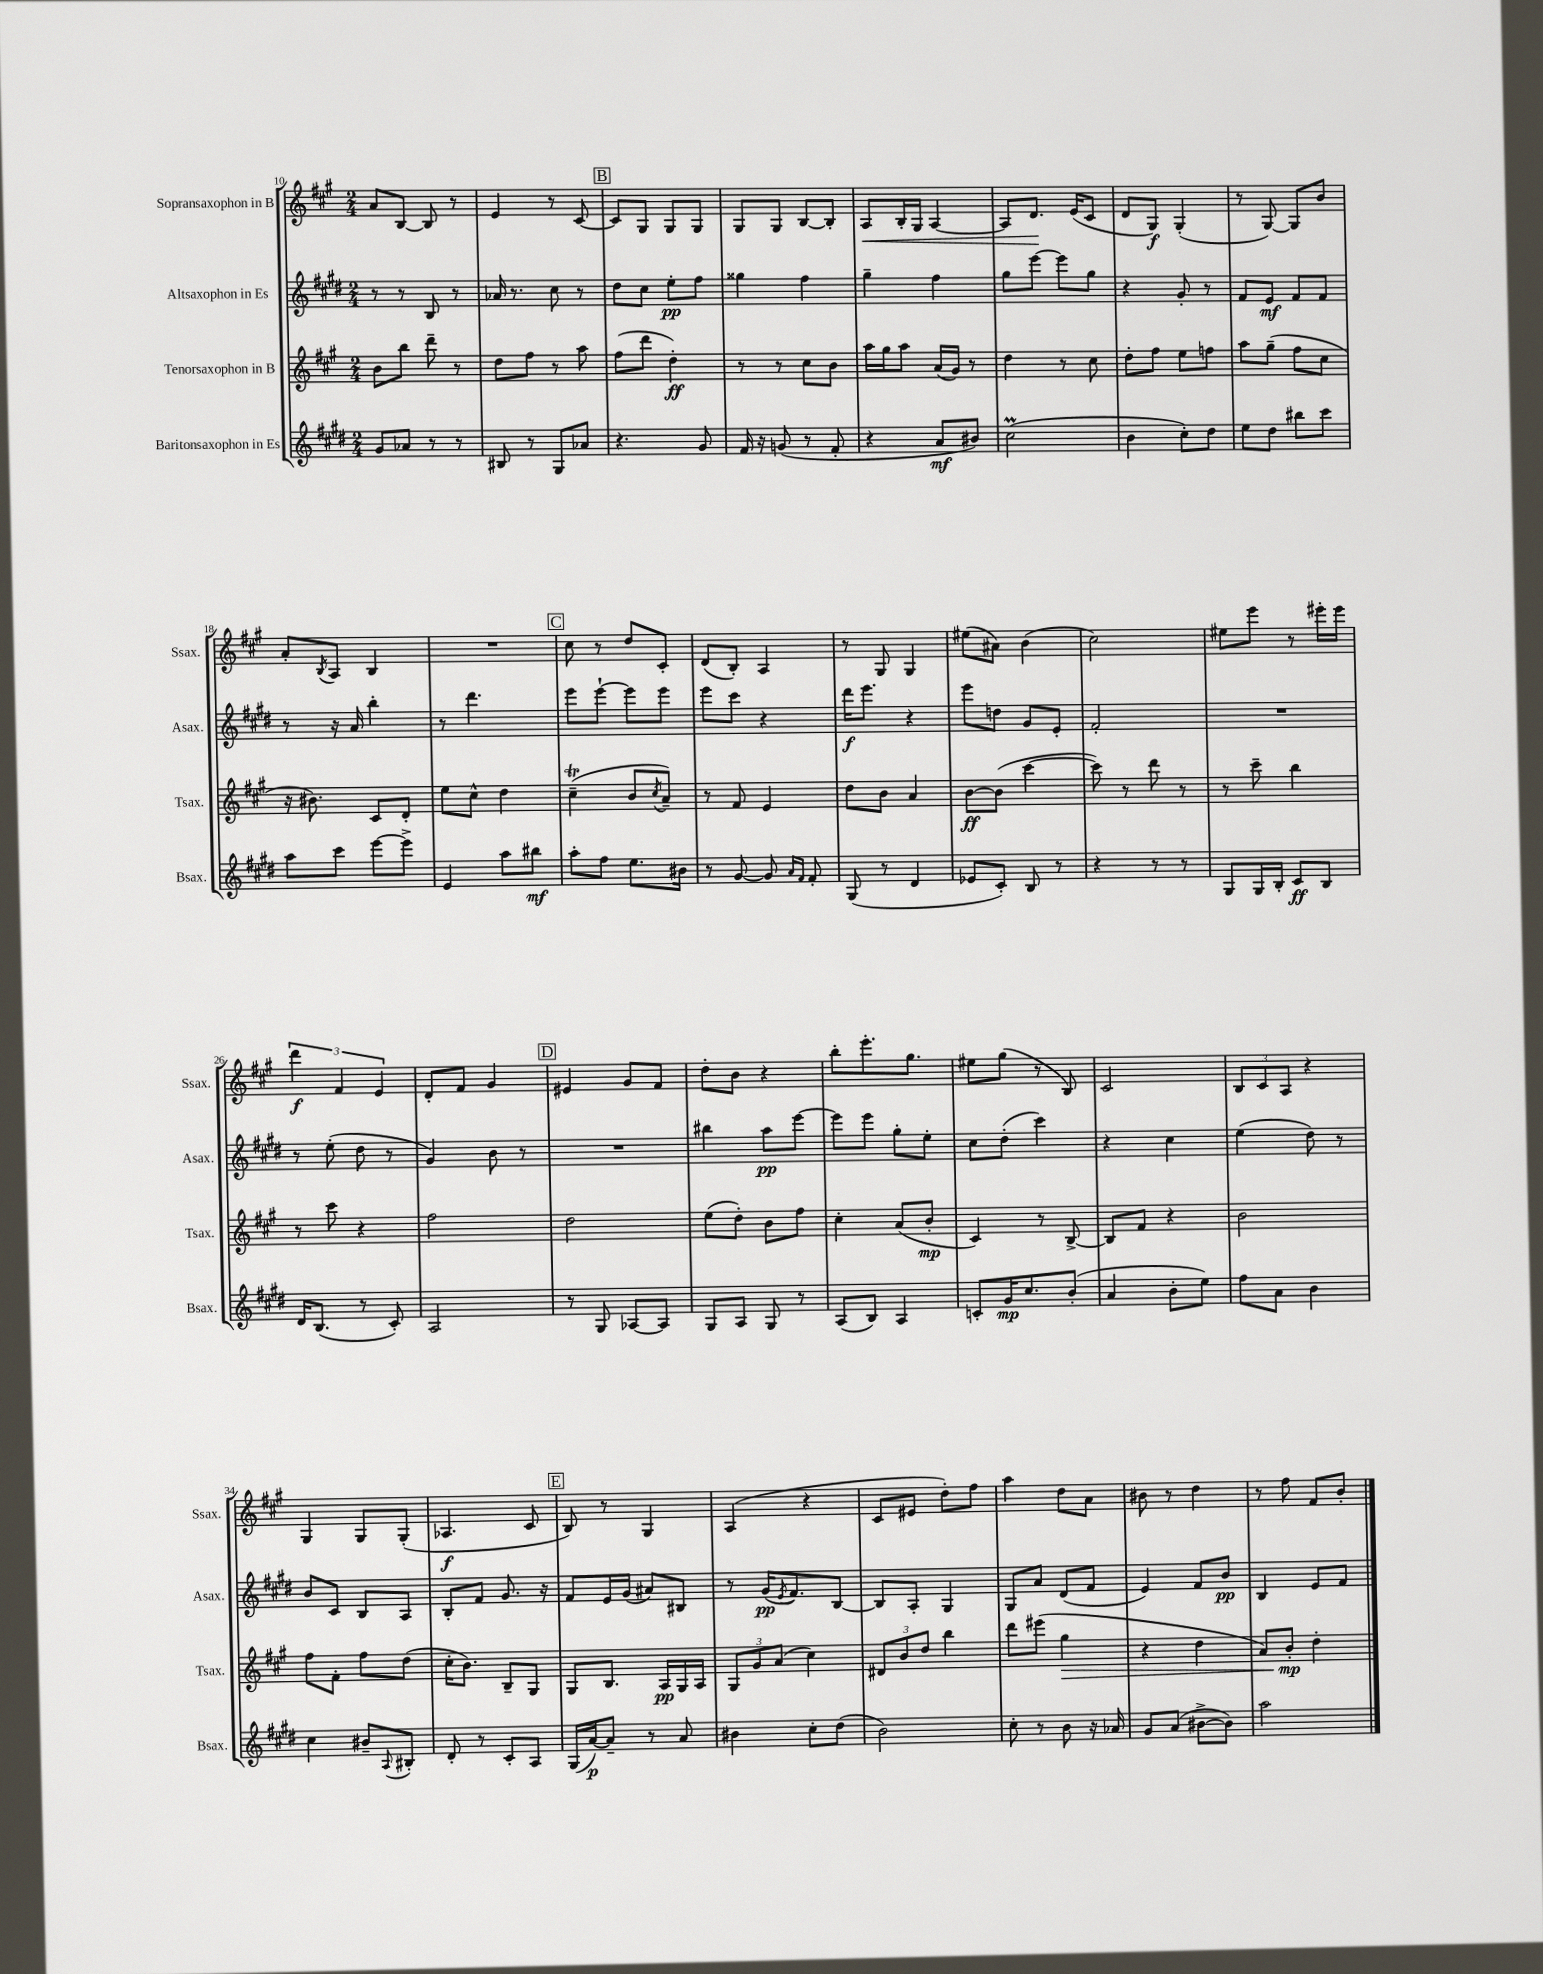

**kern	**dynam	**kern	**dynam	**kern	**dynam	**kern	**dynam
*part4	*part4	*part3	*part3	*part2	*part2	*part1	*part1
*staff4	*staff4	*staff3	*staff3	*staff2	*staff2	*staff1	*staff1
*I"Baritonsaxophon in Es	*	*I"Tenorsaxophon in B	*	*I"Altsaxophon in Es	*	*I"Sopransaxophon in B	*
*I'Bsax.	*	*I'Tsax.	*	*I'Asax.	*	*I'Ssax.	*
*clefG2	*	*clefG2	*	*clefG2	*	*clefG2	*
*k[f#c#g#d#]	*	*k[f#c#g#]	*	*k[f#c#g#d#]	*	*k[f#c#g#]	*
*M2/4	*	*M2/4	*	*M2/4	*	*M2/4	*
=10	=10	=10	=10	=10	=10	=10	=10
8g#/L	.	8b\L	.	8r	.	8a/L	.
8a-X/J	.	8bb\J	.	8r	.	[8B/J	.
8r	.	8ddd~\	.	8B/	.	8B/]	.
8r	.	8r	.	8r	.	8r	.
=11	=11	=11	=11	=11	=11	=11	=11
8B#X/	.	8dd\L	.	16a-X/	.	4e/	.
.	.	.	.	8.r	.	.	.
8r	.	8ff#\J	.	.	.	.	.
8G#/L	.	8r	.	8cc#\	.	8r	.
8a-X/J	.	8aa\	.	8r	.	[8c#/	.
!!LO:REH:place=s1:t=B
=12	=12	=12	=12	=12	=12	=12	=12
4.r	.	(8ff#\L	.	8dd#\L	.	8c#/L]	.
.	.	8ddd\J	.	8cc#\J	.	8G#/J	.
.	.	4dd'\)	ff	8ee'\L	pp	8G#/L	.
8g#/	.	.	.	8ff#\J	.	8G#/J	.
=13	=13	=13	=13	=13	=13	=13	=13
16f#/	.	8r	.	4gg##X\	.	8G#/L	.
16r	.	.	.	.	.	.	.
(8gn/	.	8r	.	.	.	8G#/J	.
8r	.	8cc#\L	.	4ff#\	.	[8B/L	.
8f#'/	.	8b\J	.	.	.	8B'/J]	.
=14	=14	=14	=14	=14	=14	=14	=14
!	!	!	!	!	!	!	!LO:HP:b
4r	.	16aa\LL	.	4gg#~\	.	8A/L	<
.	.	16gg#\J	.	.	.	.	.
.	.	8aa\J	.	.	.	16B'/L	.
.	.	.	.	.	.	16G#/JJ	.
8a/L	mf	(16a/LL	.	4ff#\	.	[4A/	.
.	.	16g#/JJ)	.	.	.	.	.
8b#X/J)	.	8r	.	.	.	.	.
=15	=15	=15	=15	=15	=15	=15	=15
(2cc#M\	.	4dd\	.	8gg#\L	.	8A/L]	.
.	.	.	.	[8eee\J	.	8.d/J	.
.	.	8r	.	8eee\L]	.	.	.
.	.	.	.	.	.	(16e/KL	[
.	.	8cc#\	.	8gg#\J	.	8c#/J	.
=16	=16	=16	=16	=16	=16	=16	=16
4b\	.	8dd'\L	.	4r	.	8d/L	.
.	.	8ff#\J	.	.	.	8G#/J)	f
8cc#'\L)	.	8ee\L	.	8g#'/	.	(4G#'/	.
8dd#\J	.	8ffn\J	.	8r	.	.	.
=17	=17	=17	=17	=17	=17	=17	=17
8ee\L	.	8aa\L	.	8f#/L	.	8r	.
8dd#\J	.	(8gg#~\J	.	8e/J	mf	[8G#/)	.
8bb#X\L	.	8ff#\L	.	8f#/L	.	8G#/L]	.
8ccc#\J	.	8cc#\J	.	8f#/J	.	8b/J	.
!!LO:LB:g=z
=18	=18	=18	=18	=18	=18	=18	=18
8aa\L	.	16r	.	8r	.	8a'/L	.
.	.	8.b#X\)	.	.	.	.	.
.	.	.	.	.	.	8qB/	.
8ccc#\J	.	.	.	16r	.	8A/J	.
.	.	.	.	16a/	.	.	.
[8eee\L	.	8c#/L	.	4bb'\	.	4B/	.
8eee^\J]	.	8d'/J	.	.	.	.	.
=19	=19	=19	=19	=19	=19	=19	=19
4e/	.	8ee\L	.	8r	.	2r	.
.	.	8cc#^^\J	.	4.ddd#\	.	.	.
8aa\L	.	4dd\	.	.	.	.	.
8bb#X\J	mf	.	.	.	.	.	.
!!LO:REH:place=s1:t=C
=20	=20	=20	=20	=20	=20	=20	=20
8aa'\L	.	(4cc#t~\	.	8eee\L	.	8cc#\	.
8ff#\J	.	.	.	[8eee`\J	.	8r	.
8.ee\L	.	8b/L	.	8eee\L]	.	8dd/L	.
.	.	8qcc#/	.	.	.	.	.
.	.	8a~/J)	.	8eee\J	.	8c#'/J	.
16b#X\Jk	.	.	.	.	.	.	.
=21	=21	=21	=21	=21	=21	=21	=21
8r	.	8r	.	8eee\L	.	(8d/L	.
[8g#/	.	8f#/	.	8ccc#\J	.	8B'/J)	.
8g#/]	.	4e/	.	4r	.	4A/	.
16qqa/LL	.	.	.	.	.	.	.
16qqf#/JJ	.	.	.	.	.	.	.
8f#'/	.	.	.	.	.	.	.
=22	=22	=22	=22	=22	=22	=22	=22
(8G#/	.	8dd\L	.	16ddd#\KL	f	8r	.
.	.	.	.	8.eee\J	.	.	.
8r	.	8b\J	.	.	.	8G#/	.
4d#/	.	4a/	.	4r	.	4G#/	.
=23	=23	=23	=23	=23	=23	=23	=23
8e-X/L	.	[8b\L	ff	8eee\L	.	(8ee#X\L	.
8c#'/J)	.	(8b\J]	.	8ddn\J	.	8a#X\J)	.
8B/	.	[4ccc#\	.	8g#/L	.	(4b\	.
8r	.	.	.	8e'/J	.	.	.
=24	=24	=24	=24	=24	=24	=24	=24
4r	.	8ccc#\])	.	2f#'/	.	2cc#\)	.
.	.	8r	.	.	.	.	.
8r	.	8ddd\	.	.	.	.	.
8r	.	8r	.	.	.	.	.
=25	=25	=25	=25	=25	=25	=25	=25
8G#/L	.	8r	.	2r	.	8ee#X\L	.
16G#/L	.	8ccc#~\	.	.	.	8eee\J	.
16B'/JJ	.	.	.	.	.	.	.
8c#/L	ff	4bb\	.	.	.	8r	.
8B/J	.	.	.	.	.	16eee#X'\LL	.
.	.	.	.	.	.	16eee#\JJ	.
!!LO:LB:g=z
=26	=26	=26	=26	=26	=26	=26	=26
16d#/KL	.	8r	.	8r	.	6ddd\	f
(8.B/J	.	.	.	.	.	.	.
.	.	8ccc#\	.	(8ee'\	.	.	.
.	.	.	.	.	.	6f#/	.
8r	.	4r	.	8dd#\	.	.	.
.	.	.	.	.	.	6e/	.
8c#'/)	.	.	.	8r	.	.	.
=27	=27	=27	=27	=27	=27	=27	=27
2A/	.	2ff#\	.	4g#/)	.	8d'/L	.
.	.	.	.	.	.	8f#/J	.
.	.	.	.	8b\	.	4g#/	.
.	.	.	.	8r	.	.	.
!!LO:REH:place=s1:t=D
=28	=28	=28	=28	=28	=28	=28	=28
8r	.	2dd\	.	2r	.	4e#X/	.
8G#/	.	.	.	.	.	.	.
[8A-X/L	.	.	.	.	.	8g#/L	.
8A-/J]	.	.	.	.	.	8f#/J	.
=29	=29	=29	=29	=29	=29	=29	=29
8G#/L	.	(8ee\L	.	4bb#X\	.	8dd'\L	.
8A/J	.	8dd'\J)	.	.	.	8b\J	.
8G#/	.	8b\L	.	8aa\L	pp	4r	.
8r	.	8ff#\J	.	[8eee\J	.	.	.
=30	=30	=30	=30	=30	=30	=30	=30
(8A/L	.	4cc#'\	.	8eee\L]	.	8bb'\L	.
8B/J)	.	.	.	8eee\J	.	8.eee'\	.
4A/	.	(8a/L	.	8gg#'\L	.	.	.
.	.	.	.	.	.	8.gg#\J	.
.	.	8b'/J	mp	8ee'\J	.	.	.
=31	=31	=31	=31	=31	=31	=31	=31
8cn'/L	.	4c#/)	.	8cc#\L	.	8ee#X\L	.
16g#/K	mp	.	.	(8dd#'\J	.	(8gg#\J	.
8.cc#/	.	.	.	.	.	.	.
.	.	8r	.	4ccc#\)	.	8r	.
(8b'/J	.	[8B^/	.	.	.	8B/)	.
=32	=32	=32	=32	=32	=32	=32	=32
4a/	.	8B/L]	.	4r	.	2c#/	.
.	.	8f#/J	.	.	.	.	.
8b'\L	.	4r	.	4cc#\	.	.	.
8ee\J)	.	.	.	.	.	.	.
=33	=33	=33	=33	=33	=33	=33	=33
8ff#\L	.	2b\	.	(4ee\	.	12B/L	.
.	.	.	.	.	.	12c#/	.
8a\J	.	.	.	.	.	.	.
.	.	.	.	.	.	12A/J	.
4b\	.	.	.	8dd#\)	.	4r	.
.	.	.	.	8r	.	.	.
!!LO:LB:g=z
=34	=34	=34	=34	=34	=34	=34	=34
4cc#\	.	8ff#\L	.	8b/L	.	4G#/	.
.	.	8f#'\J	.	8c#/J	.	.	.
8b#X~/L	.	8ff#\L	.	8B/L	.	8G#/L	.
8qqA/	.	.	.	.	.	.	.
8B#X'/J	.	(8dd\J	.	8A/J	.	(8G#'/J	.
=35	=35	=35	=35	=35	=35	=35	=35
8d#'/	.	16cc#'\KL	.	8B'/L	.	4.A-X/	f
.	.	8.b\J)	.	.	.	.	.
8r	.	.	.	8f#/J	.	.	.
8c#'/L	.	8B~/L	.	8.g#/	.	.	.
8A/J	.	8G#/J	.	.	.	8c#/	.
.	.	.	.	16r	.	.	.
!!LO:REH:place=s1:t=E
=36	=36	=36	=36	=36	=36	=36	=36
(16G#/LL	.	8G#/L	.	8f#/L	.	8B/)	.
[16a/J)	p	.	.	.	.	.	.
8a~/J]	.	8.B/J	.	16e/L	.	8r	.
.	.	.	.	(16g#/JJ	.	.	.
8r	.	.	.	8a#X/L)	.	4G#/	.
.	.	16A/LL	pp	.	.	.	.
8a/	.	16G#/	.	8B#X/J	.	.	.
.	.	16A/JJ	.	.	.	.	.
=37	=37	=37	=37	=37	=37	=37	=37
4b#X\	.	12G#/L	.	8r	.	(4A/	.
.	.	12g#/	.	.	.	.	.
.	.	.	.	(16g#/KL	pp	.	.
.	.	(12a/J	.	.	.	.	.
.	.	.	.	8qe/	.	.	.
.	.	.	.	8.f#/)	.	.	.
8cc#'\L	.	4cc#\)	.	.	.	4r	.
(8dd#\J	.	.	.	[8B/J	.	.	.
=38	=38	=38	=38	=38	=38	=38	=38
2b\)	.	12d#X/L	.	8B/L]	.	8c#/L	.
.	.	12b/	.	.	.	.	.
.	.	.	.	8A'/J	.	8e#X/J	.
.	.	12dd/J	.	.	.	.	.
.	.	4bb\	.	4G#/	.	8dd'\L)	.
.	.	.	.	.	.	8ff#\J	.
=39	=39	=39	=39	=39	=39	=39	=39
8cc#'\	.	8ddd\L	.	8G#/L	.	4aa\	.
8r	.	(8eee#X\J	.	8a/J	.	.	.
!	!	!	!LO:HP:b	!	!	!	!
8b\	.	4gg#\	>	(8d#/L	.	8dd\L	.
16r	.	.	.	8f#/J	.	8a\J	.
16a-X/	.	.	.	.	.	.	.
=40	=40	=40	=40	=40	=40	=40	=40
8g#/L	.	4r	.	4e/)	.	8b#X\	.
(8a/J	.	.	.	.	.	8r	.
[8b#X^\L	.	4dd\	.	8f#/L	.	4dd\	.
8b#\J])	.	.	.	8b/J	pp	.	.
=41	=41	=41	=41	=41	=41	=41	=41
2aa\	.	8a/L)	.	4B/	.	8r	.
.	.	8b'/J	mp	.	.	8ff#\	.
.	.	4dd'\	]	8e/L	.	8f#/L	.
.	.	.	.	8f#/J	.	8b'/J	.
==	==	==	==	==	==	==	==
*-	*-	*-	*-	*-	*-	*-	*-
